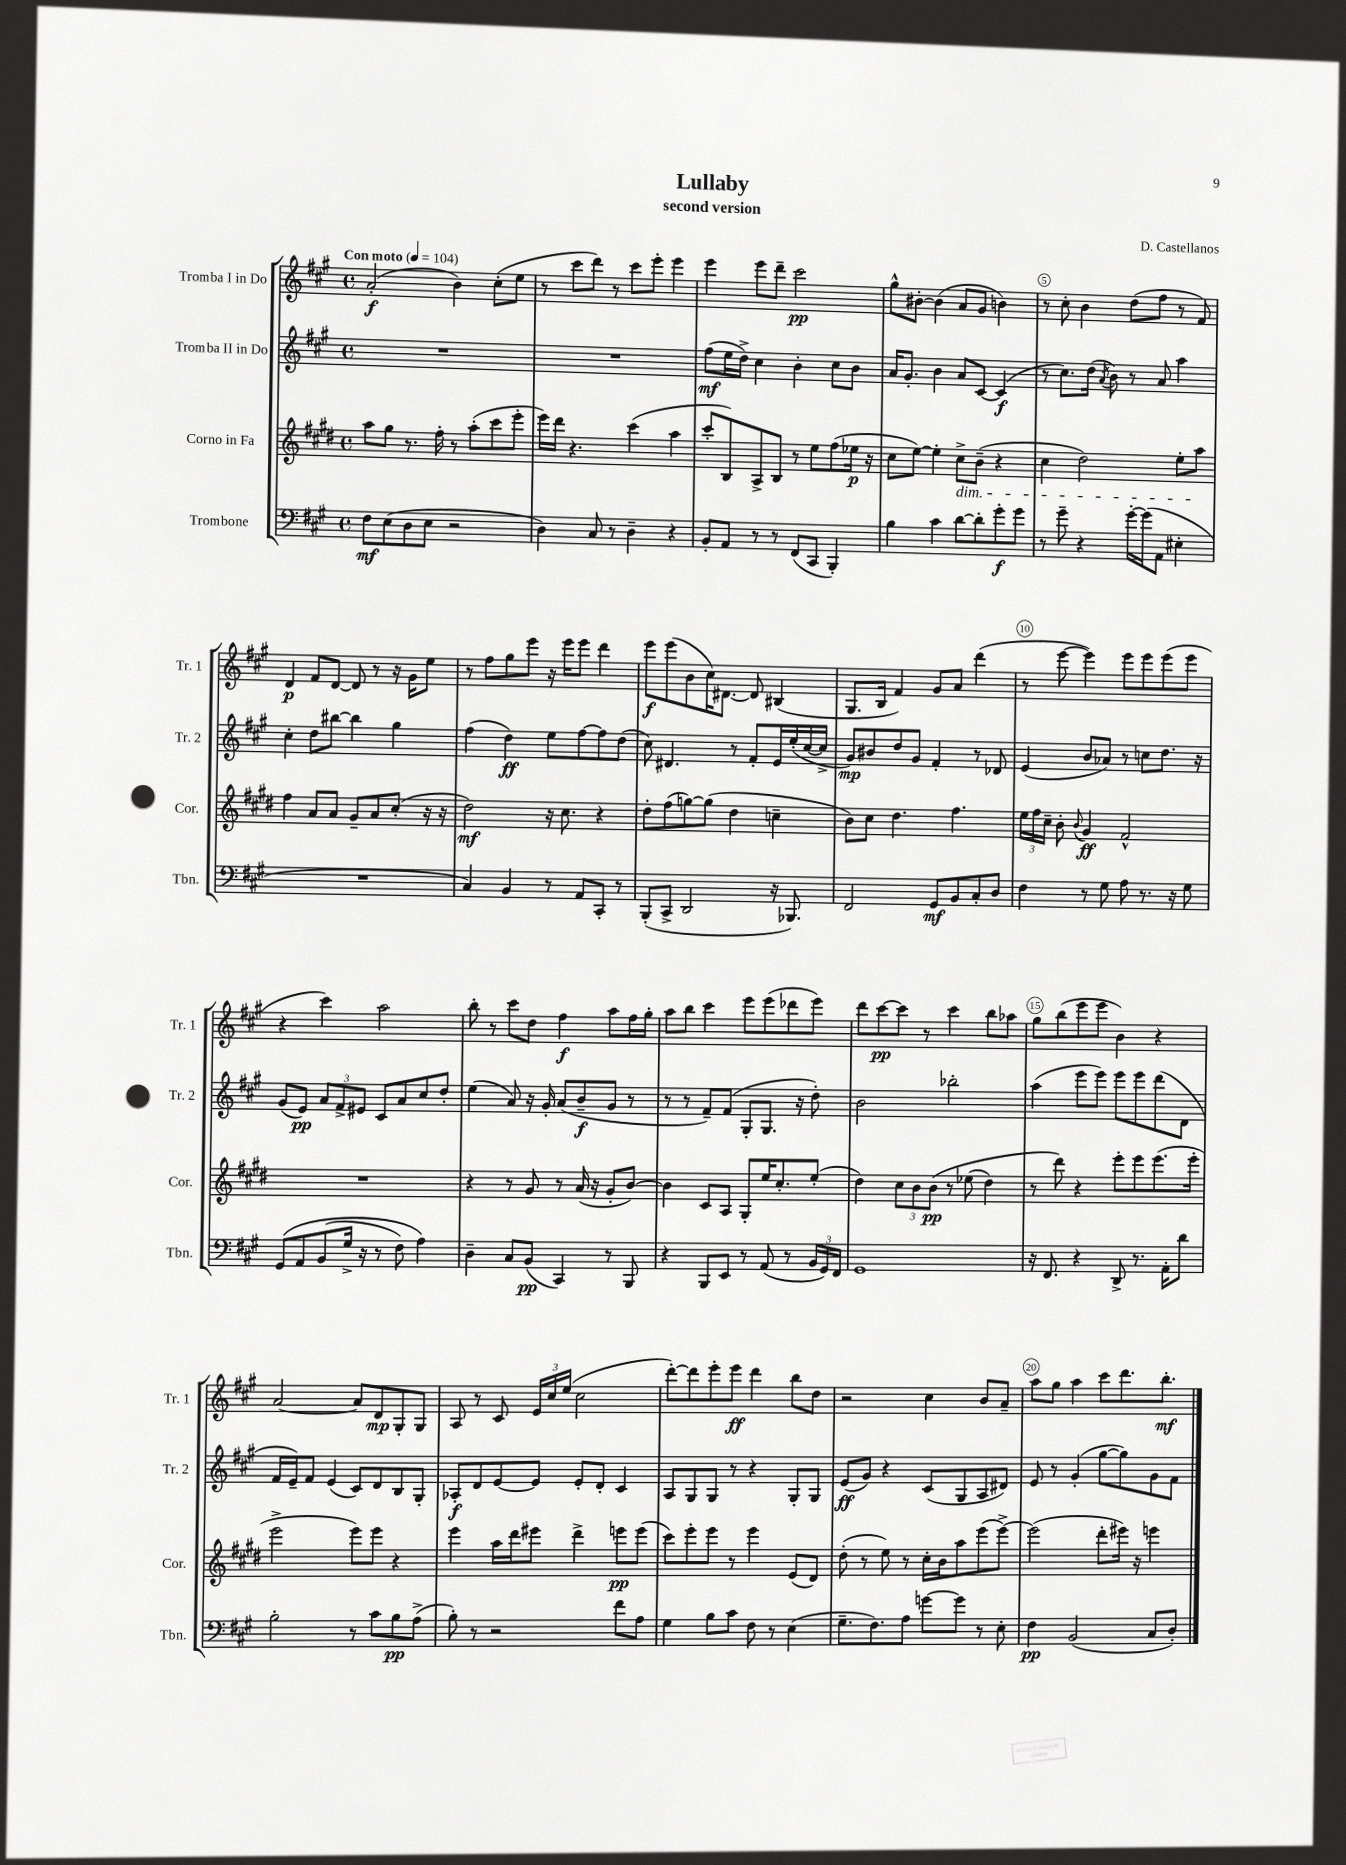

**kern	**kern	**kern	**kern
*staff4	*staff3	*staff2	*staff1
*clefF4	*clefG2	*clefG2	*clefG2
*k[f#c#g#]	*k[f#c#g#d#]	*k[f#c#g#]	*k[f#c#g#]
*M4/4	*M4/4	*M4/4	*M4/4
*met(c)	*met(c)	*met(c)	*met(c)
*MM104	*MM104	*MM104	*MM104
8F#	8aa	1r	(2a'
(8E	8gg#	.	.
8D	8.r	.	.
8E	.	.	.
.	16ff#'	.	.
2r	8r	.	4b)
.	(8aa'	.	.
.	8ccc#	.	(8cc#'
.	8eee'	.	8ee
=	=	=	=
4D)	16eee)	1r	8r
.	16ddd#	.	.
.	4.r	.	8ccc#
8C#	.	.	8ddd)
8r	.	.	8r
4D~	(4ccc#	.	8ccc#
.	.	.	8eee'
4r	4aa	.	4eee
=	=	=	=
8BB'	8ccc#'	(8ff#	4eee
8AA	8B)	16ee	.
.	.	16dd^)	.
8r	8A^	4cc#	8eee
8r	8B	.	8ddd~
(8FF#	8r	4b'	2ccc#
8CC#	8ee	.	.
4BBB')	(8ff#	8cc#	.
.	16ee-	8b	.
.	16r	.	.
=	=	=	=
4B	8cc#	16a	8gg#^^
.	.	8.g#'	.
.	[8ee)	.	[8b#'
4c#	4ee']	4b	(4b#]
[8d	8cc#^	8a	8a
8d']	(8b~	[8c#	8g#
8g#'	4r	(4c#]	4b)
8g#	.	.	.
=	=	=	=
8r	4cc#	8r	8r
8g#~	.	8.cc#)	8cc#'
4r	2dd#)	.	4b
.	.	(16dd	.
.	.	8qa	.
.	.	8b)	.
[16g#'	.	8r	(8dd
(16g#]	.	.	.
8AA	.	8a	8ff#
4E#'	8ee'	4aa	8r
.	8aa	.	8f#)
=	=	=	=
1r	4ff#	4cc#'	4d
.	8a	8dd	8f#
.	8a	[8bb#	[8d
.	8g#~	4bb#]	8d]
.	8a	.	8r
.	(8cc#'	4gg#	16r
.	.	.	16g#
.	16r	.	8ee
.	16r	.	.
=	=	=	=
4C#)	2dd#)	(4ff#	8r
.	.	.	8ff#
4BB	.	4dd)	8gg#
.	.	.	8eee
8r	16r	8ee	16r
.	8.cc#	.	16eee
8AA	.	[8ff#	8eee
8CC#'	4r	8ff#]	4ddd
8r	.	(8dd	.
=	=	=	=
(8BBB'	8dd#'	8cc#)	8eee
8CC#^	(8ff#	4.d#	(8eee
2DD	[8gg)	.	8b
.	(8gg]	.	16cc#)
.	.	.	[8.d#
.	4dd#	8r	.
.	.	8f#'	8d#]
16r	4cc~	16e	(4B#
8.BBB-)	.	(16ee'	.
.	.	[16cc#	.
.	.	16cc#^]	.
=	=	=	=
2FF#	8b)	8g#)	8.G#
.	8cc#	8b#	.
.	.	.	16B
.	4.dd#	8dd	4f#)
.	.	8g#	.
8GG#	.	4f#'	8g#
8BB	4.ff#	.	8a
8C#'	.	8r	(4ddd
8D	.	8d-	.
=	=	=	=
4F#	24ee	(4e	8r
.	24ff#	.	.
.	24cc#~	.	.
.	8b'	.	[8eee
.	8qqb	.	.
8r	4g#	8b	4eee])
8G#	.	8a-)	.
8A	2f#^^	8r	8eee
8.r	.	8cc	8eee
.	.	8.dd	(8eee
16r	.	.	.
8G#	.	.	8eee
.	.	16r	.
=	=	=	=
&(8GG#	1r	(8g#	4r
8AA	.	8e)	.
(8BB	.	12a	4ccc#)
.	.	12f#^	.
16G#^	.	.	.
.	.	12e#	.
16r	.	.	.
8r	.	8c#	2aa
8F#)	.	8a	.
4A&)	.	8cc#	.
.	.	8dd'	.
=	=	=	=
4D~	4r	(4ee	8bb'
.	.	.	8r
8C#	8r	8a)	8ccc#
(8BB	8g#	16r	8dd
.	.	16g#'	.
4CC#)	8r	(8a	4ff#
.	(16a	8b~	.
.	16r	.	.
8r	8g#'	8g#	8aa
8BBB	[8b)	8r	16ff#
.	.	.	16gg#'
=	=	=	=
4r	4b]	8r	8aa
.	.	8r	8bb
8BBB	8c#	8f#~)	4ccc#
8EE	8A	(8f#	.
8r	8G#'	8G#'	8eee
(8AA	16ee	8.G#	(8eee
.	8.cc#'	.	.
8r	.	.	8ddd-
.	.	16r	.
24BB	(8ee'	8dd')	8eee)
24GG#)	.	.	.
24FF#	.	.	.
=	=	=	=
1GG#	4dd#)	2b	8ddd
.	.	.	[8ccc#
.	12cc#	.	8ccc#]
.	12b	.	.
.	.	.	8r
.	&(12b	.	.
.	8r	2bb-'	4ccc#
.	(8ee-	.	.
.	4dd#)	.	8bb
.	.	.	8aa-
=	=	=	=
16r	8r	(4aa	8gg#
8.FF#	.	.	.
.	8ddd#&)	.	(8bb
4r	4r	8eee	8eee
.	.	8eee)	8eee
8DD^	8eee'	8eee	4b)
8.r	8eee	8eee	.
.	(8.eee	(8ddd	4r
16AA'	.	.	.
8d	.	8d	.
.	16eee'	.	.
=	=	=	=
2B'	2eee^	16f#	[2a
.	.	16e~)	.
.	.	8f#	.
.	.	(4e	.
8r	8eee)	8c#)	8a]
8c#	8eee	8d	8d
8B	4r	8B	8G#'
(8A^	.	8G#'	8G#
=	=	=	=
8B')	4eee	8A-'	8A
8r	.	8d	8r
2r	16aa	[8e	8c#
.	16ddd#	.	.
.	8eee#	8e]	24e
.	.	.	24cc#
.	.	.	(24ee
.	4ddd#^	8e'	2cc#
.	.	8d'	.
8f#	8eee	4c#	.
8A	(8eee	.	.
=	=	=	=
4G#	8ccc#)	8A	[8ddd')
.	8eee'	8G#	8ddd]
8B	8eee	8G#	8eee'
8c#	8r	8r	8eee
8F#	4eee	4r	4ddd
8r	.	.	.
(4E	(8e	8G#'	8bb
.	8d#)	8G#	8dd
=	=	=	=
8.G#~	(8dd#'	(8e	2r
.	8r	8g#)	.
8.F#)	.	.	.
.	8ee)	4r	.
8A	8r	.	.
[8g	16cc#'	(8c#	4cc#
.	16b	.	.
8g]	8aa	8G#	.
8r	(8eee	8A	8b
8E'	[8eee^)	8d#)	8a~
=	=	=	=
4F#	(2eee]	8e	8aa
.	.	8r	8gg#
(2BB	.	(4g#'	4aa
.	8ddd#'	[8gg#	8ccc#
.	16eee#)	8gg#])	8.ddd
.	16r	.	.
8C#	4eee	8g#	.
.	.	.	8.bb'
8D')	.	8f#	.
==	==	==	==
*-	*-	*-	*-
